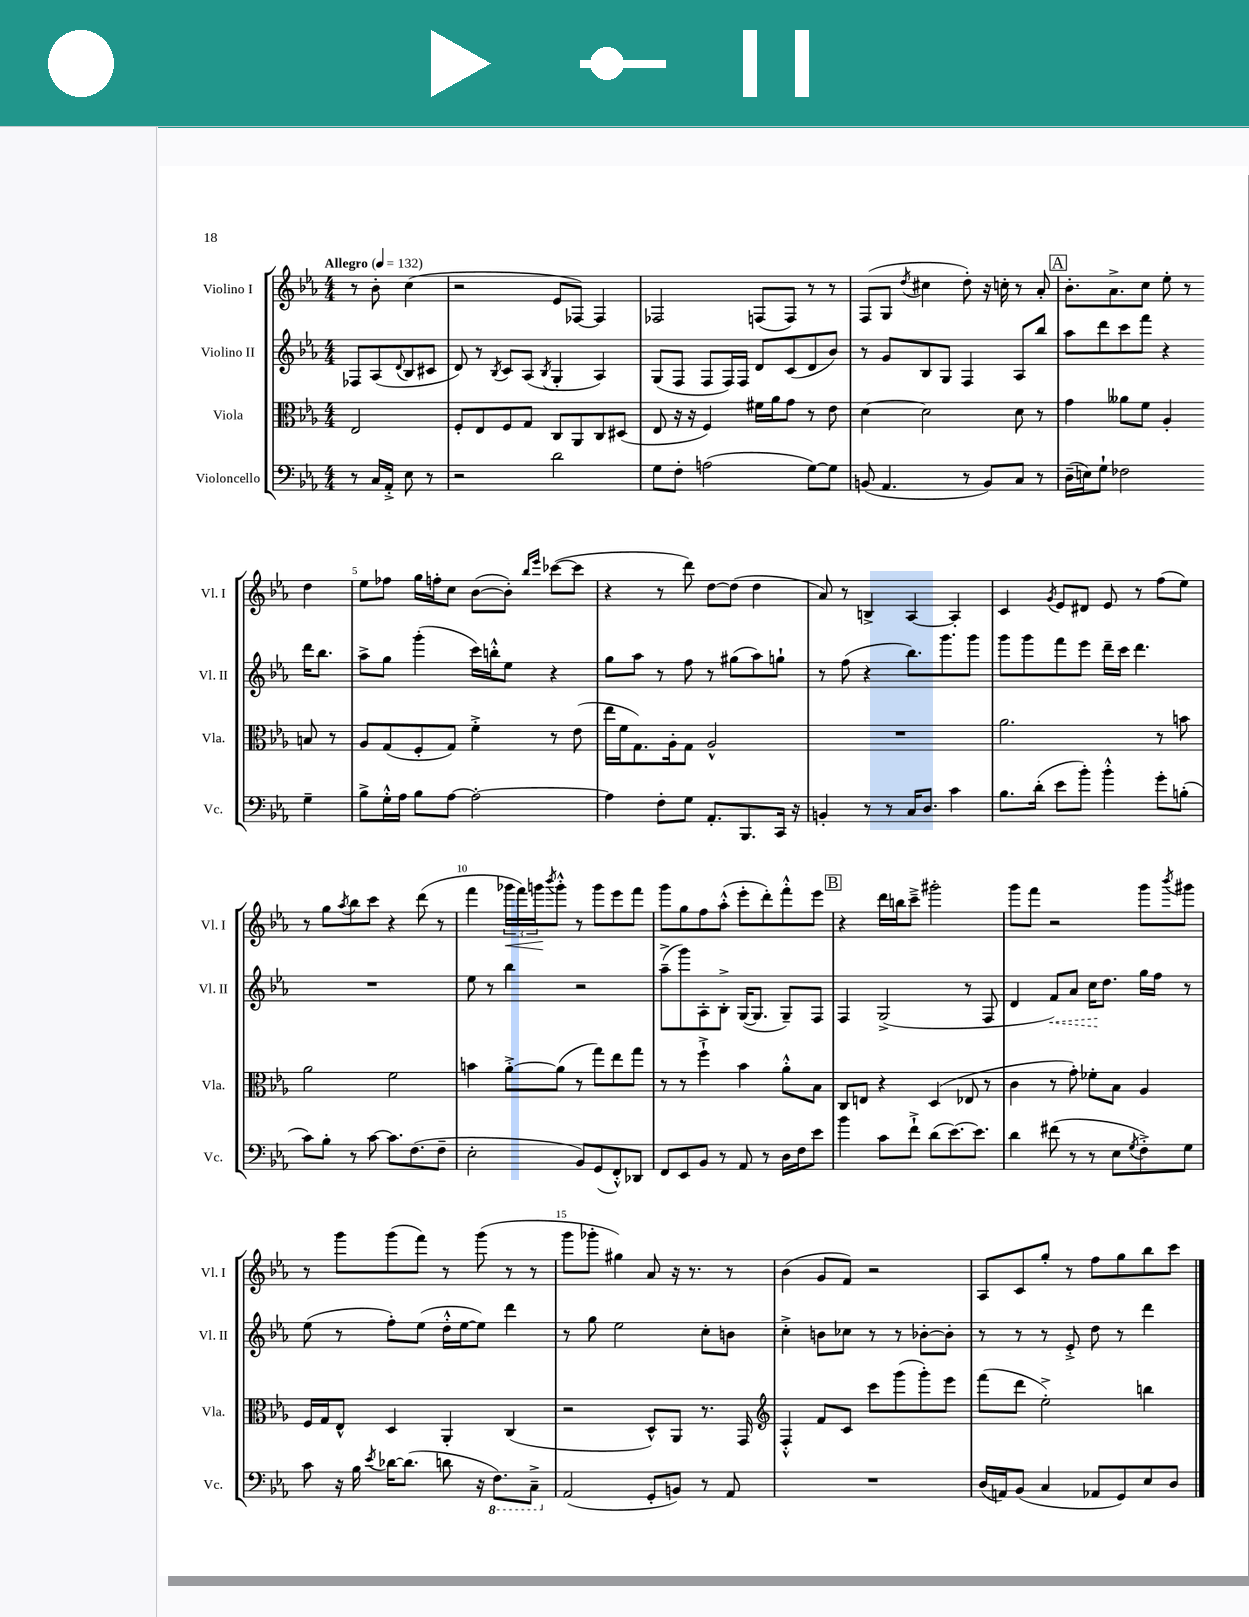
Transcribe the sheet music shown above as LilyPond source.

<<
\new StaffGroup <<
\new Staff = "s0" \with { instrumentName = "Violino I" shortInstrumentName = "Vl. I" } {
    \clef treble \key ees \major \numericTimeSignature \time 4/4 \partial 2 \tempo "Allegro" 4 = 132
    r8 bes'8-. c''4( |
    r2 ees'8 fes8~) fes4 |
    fes2 f8( f8) r8 r8 |
    f8( g8 \acciaccatura { d''8 } cis''4 d''8-.) r16 c''16-. r8 aes'8-. |
    \mark \markup { \box "A" } bes'8.-. aes'8.-> c''8 ees''8-. r8 d''4 |
    ees''8 fes''8 g''16 f''16-. c''8 bes'8~( bes'8-.) \grace { bes''16 ees'''16 } ces'''8~( ces'''8 |
    r4 r8 d'''8) d''8~ d''8( d''4 |
    aes'8) r8 b4-> aes4~ aes4-. |
    c'4 \acciaccatura { g'8 } ees'8 dis'8 ees'8 r8 f''8( ees''8) |
    r8 g''8 \acciaccatura { aes''8 } bes''8 c'''8 r4 d'''8( r8 |
    f'''4 \tuplet 3/2 { ges'''16\< f'''16) g'''16\! } \acciaccatura { bes'''8 } g'''8-.-^ r8 g'''8 ees'''8 f'''8 |
    g'''8 g''8 f''8 aes''8-.-^( ees'''8-. d'''8-.) f'''8-.-^ ees'''8 |
    \mark \markup { \box "B" } r4 d'''16 b''16 c'''8---> gis'''2-. |
    g'''8 f'''8 r2 g'''8 \acciaccatura { bes'''8 } gis'''8 |
    r8 g'''8 g'''8( f'''8) r8 g'''8( r8 r8 |
    g'''8 ges'''8-. gis''4) aes'8 r16 r8. r8 |
    bes'4( g'8 f'8) r2 |
    aes8 c'8 g''8-. r8 f''8 g''8 bes''8 c'''8 \bar "|." |
}
\new Staff = "s1" \with { instrumentName = "Violino II" shortInstrumentName = "Vl. II" } {
    \clef treble \key ees \major \numericTimeSignature \time 4/4 \partial 2
    fes8 aes8( \appoggiatura { d'8 } bes8 cis'8 |
    d'8) r8 \acciaccatura { bes8 } c'8 aes8( \acciaccatura { bes8 } g4-. aes4) |
    g8( f8 f8 f16) f16 d'8 c'8( d'8 bes'8) |
    r8 g'8 bes8 g8 f4 aes8 bes''8 |
    \mark \markup { \box "A" } aes''8 d'''8 c'''8 f'''8 r4 d'''16 bes''8. |
    aes''8-> g''8 g'''4-.( c'''16) b''16-.-^ ees''8 r4 |
    g''8 aes''8 r8 f''8 r8 gis''8( aes''8) g''8-! |
    r8 f''8( r4 bes''8.) g'''8. g'''8 |
    g'''8 g'''8 f'''8 ees'''8 d'''16-- c'''16 d'''4. |
    R1 |
    ees''8 r8 bes''4 r2 |
    aes''8--->( g'''8) aes8-. bes8-.-> g16~( g8. g8--) f8 |
    \mark \markup { \box "B" } f4 g2->( r8 f8 |
    d'4 \once \override Hairpin.style = #'dashed-line f'8\<) aes'8 c''16\! d''8. g''16 f''16 r8 |
    ees''8( r8 f''8-.) ees''8( d''16-.-^ ees''16~ ees''8) d'''4 |
    r8 g''8 ees''2 c''8-. b'8 |
    c''4-.-> b'8 ces''8 r8 r8 bes'8~-. bes'8-. |
    r8 r8 r8 ees'8-.-> d''8 r8 d'''4 \bar "|." |
}
\new Staff = "s2" \with { instrumentName = "Viola" shortInstrumentName = "Vla." } {
    \clef alto \key ees \major \numericTimeSignature \time 4/4 \partial 2
    ees2 |
    f8-. ees8 f8 g8 c8 aes,8 c8 dis8( |
    ees8 r16 r16 f4) fis'16 aes'16 g'8 r8 ees'8 |
    d'4~ d'2 d'8 r8 |
    \mark \markup { \box "A" } g'4 aeses'8 f'8 aes4-. b8 r8 |
    aes8 g8( f8-. g8) f'4-.-> r8 ees'8( |
    ees''16 f'16 g8.) aes16-. g8 aes2-^ |
    R1 |
    aes'2. r8 b'8 |
    aes'2 f'2 |
    b'4 aes'8~-.-> aes'8( r8 g''8) ees''8 g''8 |
    r8 r8 f''4-!-> bes'4 aes'8-.-^ bes8 |
    \mark \markup { \box "B" } c8 e8 r4 d4( ees8 r8 |
    c'4 r8 g'8-.) fes'8-. bes8 aes4 |
    f16 g16 ees8-^ d4 aes,4-. c4( |
    r2 d8-^) aes,8 r8. g,16 |
    \clef treble f4-.-^ f'8 c'8 c'''8 g'''8( g'''8-.) ees'''8 |
    f'''8( d'''8 ees''2-.->) b''4 \bar "|." |
}
\new Staff = "s3" \with { instrumentName = "Violoncello" shortInstrumentName = "Vc." } {
    \clef bass \key ees \major \numericTimeSignature \time 4/4 \partial 2
    r8 c16 aes,16-.-> ees8 r8 |
    r2 d'2 |
    g8 f8-. a2( g8~) g8 |
    b,8( aes,4. r8 b,8) c8 r8 |
    \mark \markup { \box "A" } d16--( e16) g8-! fes2 g4-- |
    bes8-> g16-.-^ aes16 bes8 aes8~ aes2~-. |
    aes4 f8-. g8 aes,8.-. bes,,8. c,16 r16 |
    b,4-. r8 r8 c16 d8. c'4 |
    bes8. d'16-.( ees'8 bes'8-.) bes'4-.-^ g'8-. b8-.( |
    c'8) bes8-. r8 c'8~ c'8. f8.( f8-- |
    ees2-. bes,8) g,8( f,8-.-^) des,8 |
    f,8 ees,8 bes,8 r8 aes,8 r8 d16 f16 ees'8 |
    \mark \markup { \box "B" } bes'4 c'8 f'8-!-> d'8( ees'8.~) ees'8. |
    d'4 fis'8( r8 r8 ees8 \acciaccatura { g8 } f8-.->) g8 |
    c'8 r16 bes16 \acciaccatura { ees'8 } des'16~ des'8.( d'8 r16 \ottava #-1 f,8.) c,8---> \ottava #0 |
    aes,2( g,8-. b,8) r8 aes,8 |
    R1 |
    d16( a,16) bes,8( c4 aes,8 g,8) ees8 d8 \bar "|." |
}
>>
>>
\layout { \context { \Score \override BarNumber.break-visibility = ##(#f #t #t) barNumberVisibility = #(every-nth-bar-number-visible 5) } }
